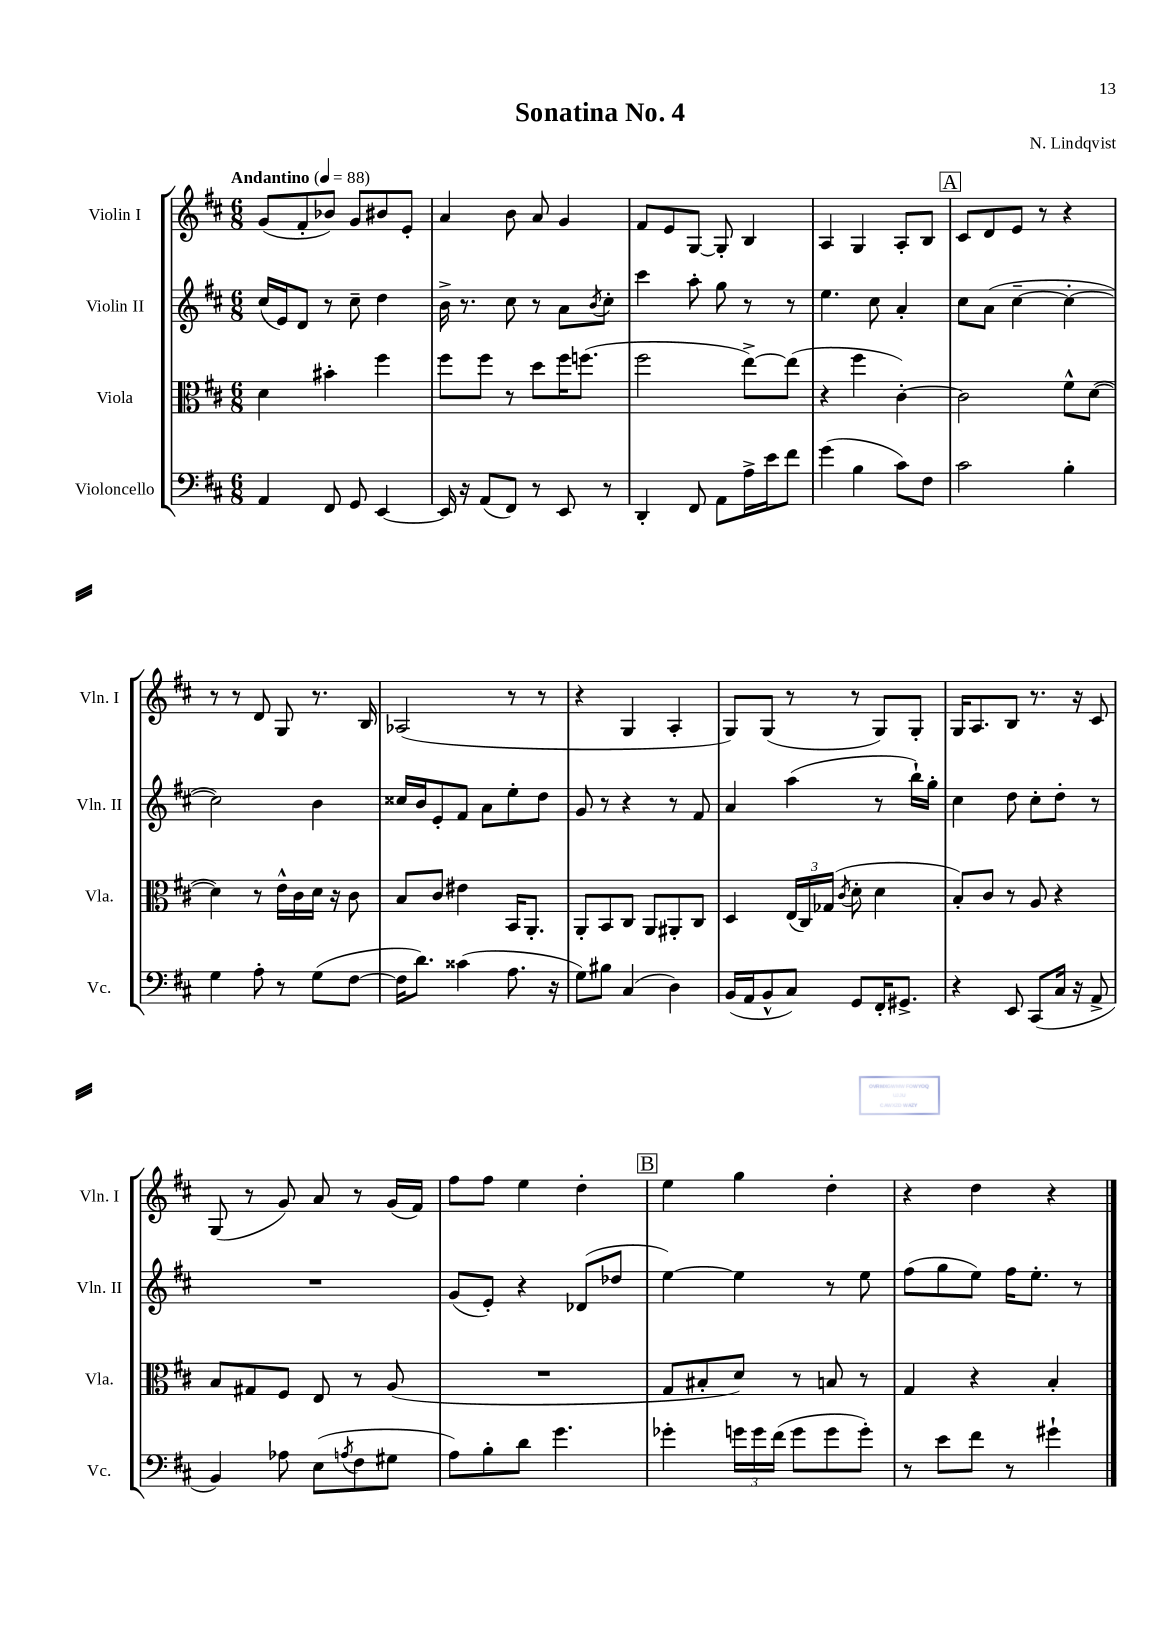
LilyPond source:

\header { title = "Sonatina No. 4" composer = "N. Lindqvist" }
<<
\new StaffGroup <<
\new Staff = "s0" \with { instrumentName = "Violin I" shortInstrumentName = "Vln. I" } {
    \clef treble \key d \major \numericTimeSignature \time 6/8 \tempo "Andantino" 4 = 88
    g'8( fis'8-. bes'8) g'8 bis'8 e'8-. |
    a'4 b'8 a'8 g'4 |
    fis'8 e'8 g8~ g8-. b4 |
    a4 g4 a8-. b8 |
    \mark \markup { \box "A" } cis'8 d'8 e'8 r8 r4 |
    r8 r8 d'8 g8 r8. b16 |
    aes2( r8 r8 |
    r4 g4 a4-. |
    g8) g8( r8 r8 g8) g8-. |
    g16 a8. b8 r8. r16 cis'8 |
    g8( r8 g'8) a'8 r8 g'16( fis'16) |
    fis''8 fis''8 e''4 d''4-. |
    \mark \markup { \box "B" } e''4 g''4 d''4-. |
    r4 d''4 r4 \bar "|." |
}
\new Staff = "s1" \with { instrumentName = "Violin II" shortInstrumentName = "Vln. II" } {
    \clef treble \key d \major \numericTimeSignature \time 6/8
    cis''16( e'16) d'8 r8 cis''8-- d''4 |
    b'16-> r8. cis''8 r8 a'8 \acciaccatura { b'8 } cis''8-. |
    cis'''4 a''8-. g''8 r8 r8 |
    e''4. cis''8 a'4-. |
    \mark \markup { \box "A" } cis''8 a'8( cis''4~-- cis''4~-. |
    cis''2) b'4 |
    cisis''16 b'16 e'8-. fis'8 a'8 e''8-. d''8 |
    g'8 r8 r4 r8 fis'8 |
    a'4 a''4( r8 b''16-!) g''16-. |
    cis''4 d''8 cis''8-. d''8-. r8 |
    R2. |
    g'8( e'8-.) r4 des'8( des''8 |
    \mark \markup { \box "B" } e''4~) e''4 r8 e''8 |
    fis''8( g''8 e''8) fis''16 e''8.-. r8 \bar "|." |
}
\new Staff = "s2" \with { instrumentName = "Viola" shortInstrumentName = "Vla." } {
    \clef alto \key d \major \numericTimeSignature \time 6/8
    d'4 bis'4-. fis''4 |
    fis''8 fis''8 r8 d''8 fis''16 f''8.( |
    fis''2 e''8~->) e''8( |
    r4 fis''4 cis'4~-.) |
    \mark \markup { \box "A" } cis'2 fis'8-^ d'8~( |
    d'4) r8 e'16-^ cis'16 d'16 r16 cis'8 |
    b8 cis'8 eis'4 b,16 a,8.-. |
    a,8-. b,8 cis8 a,8 ais,8-. cis8 |
    d4 \tuplet 3/2 { e16( cis16) ges16( } \acciaccatura { cis'8 } d'8-. d'4 |
    b8-.) cis'8 r8 a8 r4 |
    b8 gis8 fis8 e8 r8 a8( |
    R2. |
    \mark \markup { \box "B" } g8 bis8-. d'8) r8 b8 r8 |
    g4 r4 b4-. \bar "|." |
}
\new Staff = "s3" \with { instrumentName = "Violoncello" shortInstrumentName = "Vc." } {
    \clef bass \key d \major \numericTimeSignature \time 6/8
    a,4 fis,8 g,8 e,4~ |
    e,16 r16 a,8( fis,8) r8 e,8 r8 |
    d,4-. fis,8 a,8 a16-> e'16 fis'8 |
    g'4( b4 cis'8) fis8 |
    \mark \markup { \box "A" } cis'2 b4-. |
    g4 a8-. r8 g8( fis8~ |
    fis16 d'8.) cisis'4( a8. r16 |
    g8) bis8 cis4( d4) |
    b,16( a,16 b,8-^ cis8) g,8 fis,16-. gis,8.-> |
    r4 e,8 cis,8( cis16 r16 a,8-> |
    b,4) aes8 e8( \acciaccatura { a8 } fis8 gis8 |
    a8) b8-. d'8 g'4. |
    \mark \markup { \box "B" } ges'4-. \tuplet 3/2 { g'16 g'16 fis'16( } g'8 g'8 g'8-.) |
    r8 e'8 fis'8 r8 gis'4-! \bar "|." |
}
>>
>>
\layout { \context { \Score \remove "Bar_number_engraver" } }
